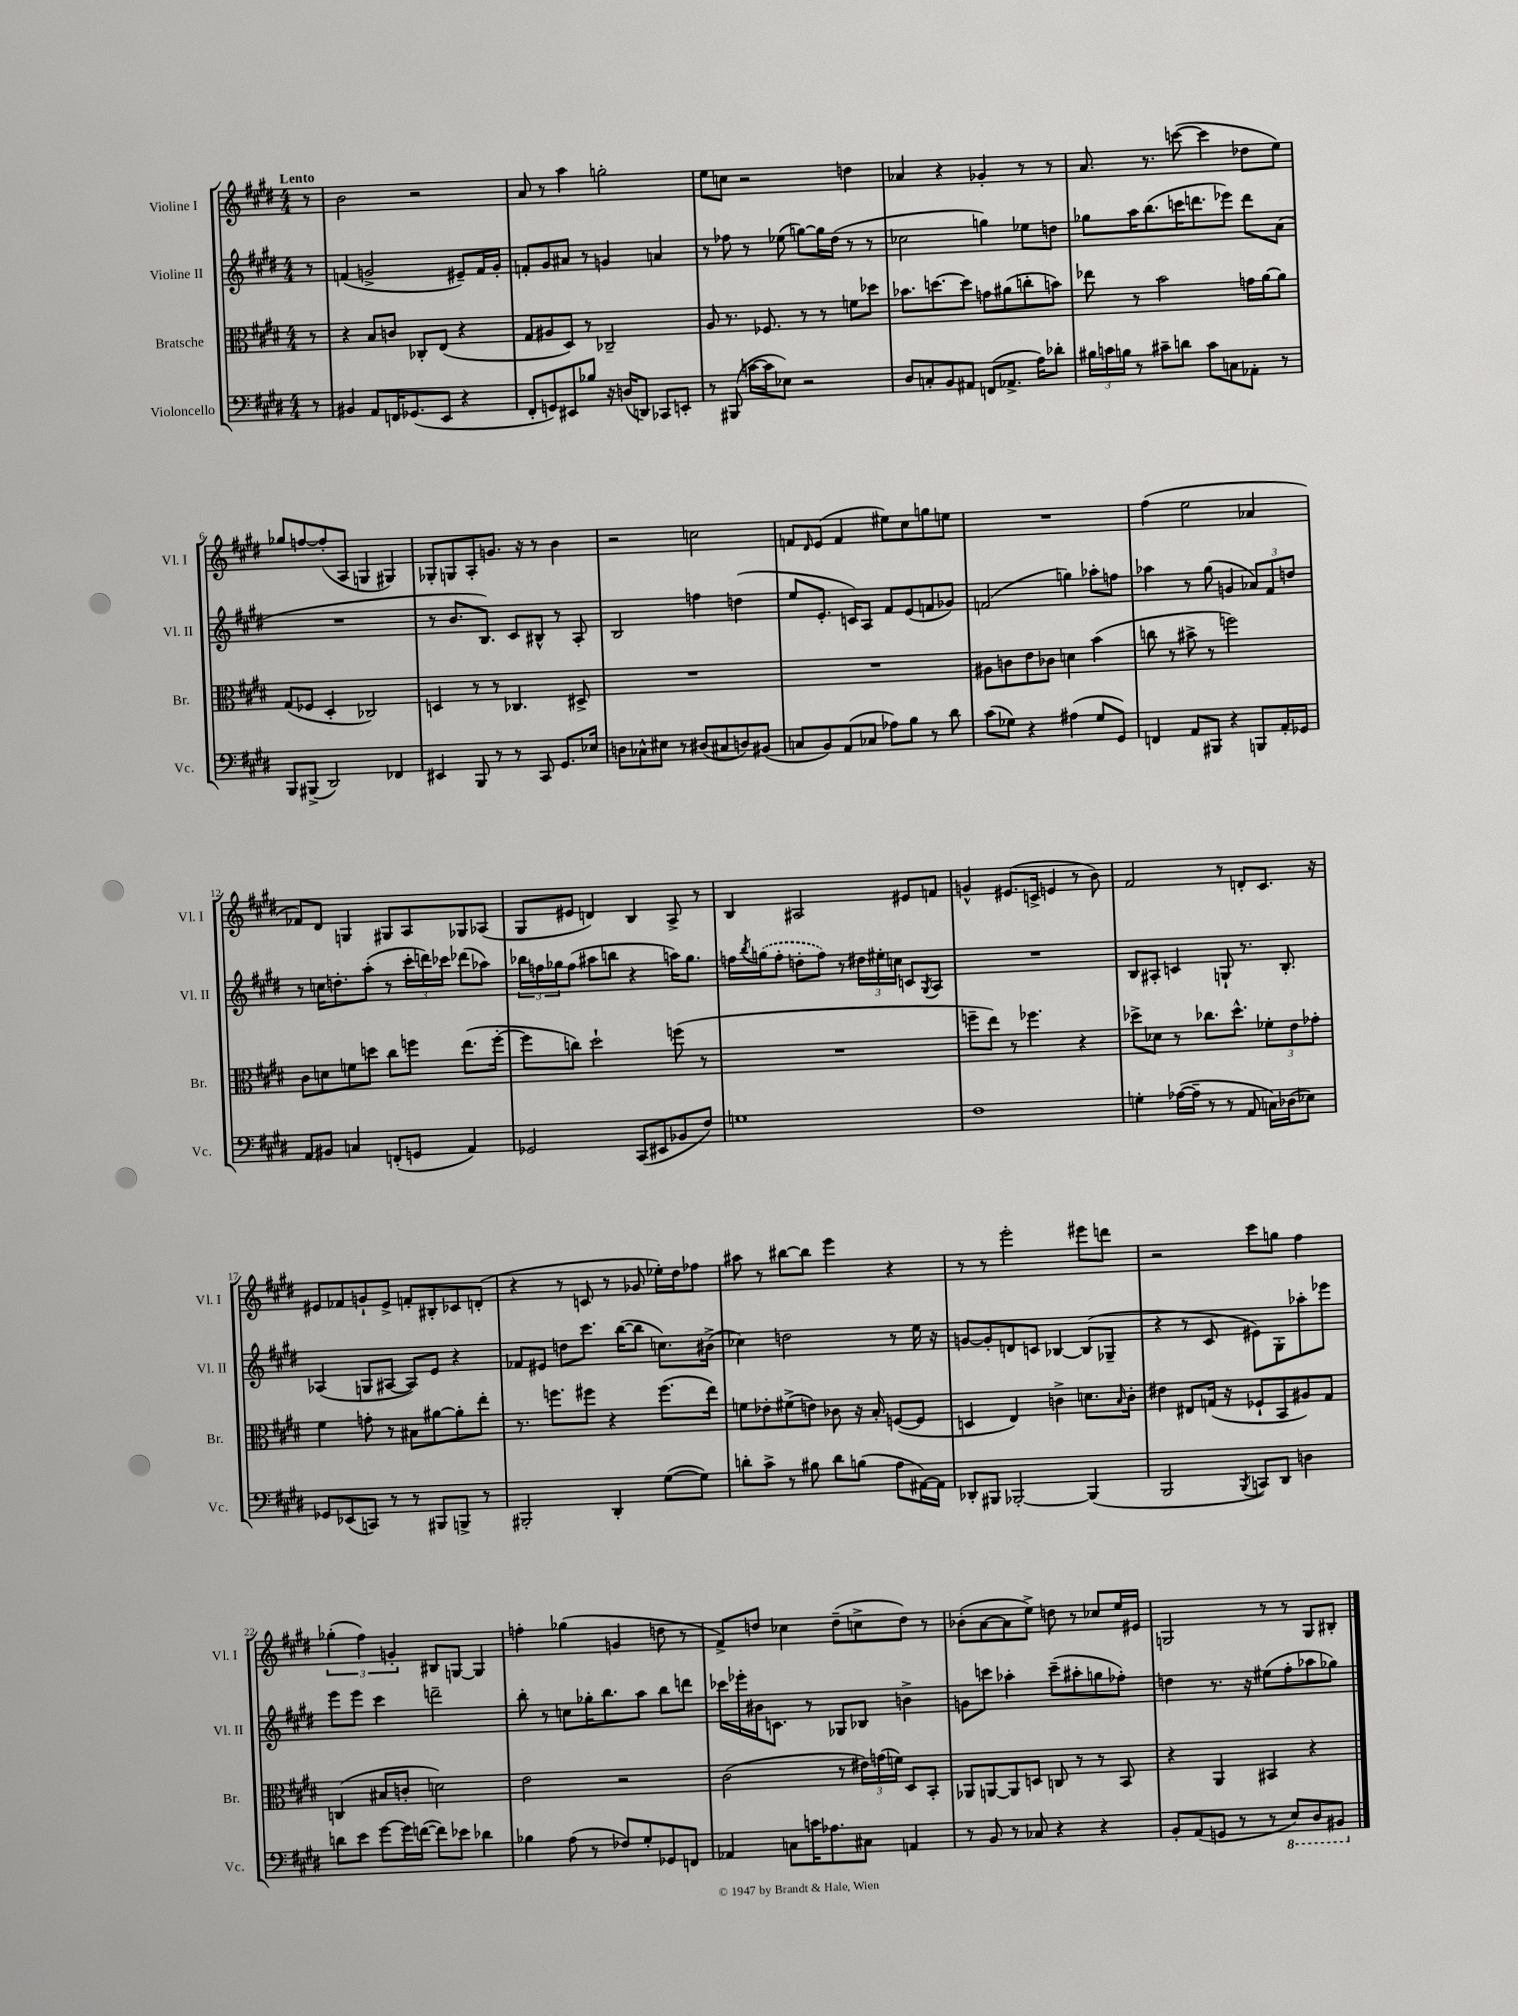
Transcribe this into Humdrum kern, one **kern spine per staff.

**kern	**kern	**kern	**kern
*staff4	*staff3	*staff2	*staff1
*clefF4	*clefC3	*clefG2	*clefG2
*k[f#c#g#d#]	*k[f#c#g#d#]	*k[f#c#g#d#]	*k[f#c#g#d#]
*M4/4	*M4/4	*M4/4	*M4/4
8r	8r	8r	8r
=	=	=	=
4BB#	4r	(4f	2b
8AA	8B	2g^	.
16FF	8c	.	.
(8.GG-	.	.	.
.	8C-'	.	2r
8EE	(8E	.	.
4r	4r	8e#~)	.
.	.	16f	.
.	.	16g'	.
=	=	=	=
8FF#'	8G#	8f'	8a
8GG)	8A#	8g#	8r
8EE#	8D#)	8a#	4aa
8B-	8r	8r	.
16r	2C-~	4g	2gg'
(16D	.	.	.
8DD)	.	.	.
8CC-	.	4a	.
8EE'	.	.	.
=	=	=	=
8r	8A	8r	8ee
(8BBB#	8.r	8ff-	8cc
[16c	.	8r	2r
16c]	8.F-	.	.
8E-)	.	(8ee-	.
2r	8r	[8gg)	.
.	8r	16gg]	.
.	.	(16dd#	.
.	8f	8r	4dd
.	8dd-	8r	.
=	=	=	=
8D#	8.b-	2cc-	4a-
8C'	.	.	.
.	[8.dd	.	.
8BB	.	.	4r
8AA#	8dd]	.	.
(8FF	8g	4gg)	4g-'
8.AA-^	(8a#	.	.
.	8cc'	8ee-	8r
16A)	.	.	.
8d-'	8b)	8dd	8r
=	=	=	=
24B#	8ee-	8gg-	8.a
24c	.	.	.
24B	.	.	.
8r	8r	16aa	.
.	.	(8.bb	8.r
8c#~	2b	.	.
8d	.	16ccc	([8ccc
.	.	8.ddd	.
8c#	.	.	4ccc]
8C	.	8eee-)	.
8AA-'	16g	8ddd	8dd-
.	[16a	.	.
8r	8a]	(8a	8ee)
=	=	=	=
8BBB	(8G#	1r	8gg-
(8BBB#^	8F-	.	[8ff
2DD#)	4D#'	.	(8ff']
.	.	.	8A
.	2C-)	.	4G
4FF-	.	.	4G#)
=	=	=	=
4EE#	4D	8r	8G-'
.	.	8.b	8G
8BBB	8r	.	8A'
.	.	8.B)	.
8r	8r	.	8.g
8r	4.C-	8c#	.
.	.	.	16r
8CC#	.	8B#^^	8r
8.GG#	.	8r	4b
.	8D#^	8A'	.
16E-	.	.	.
=	=	=	=
8D	1r	2B	2r
8C-^^	.	.	.
8E#	.	.	.
8r	.	.	.
(8D#	.	4ff	2cc
8C#	.	.	.
8D)	.	(4dd	.
(8BB#	.	.	.
=	=	=	=
8C	1r	8ee	8f
.	.	.	16qqd#
8BB)	.	8.e'	(8e
(8AA	.	.	4f
.	.	16c)	.
8C-	.	8A	.
8A-)	.	8f#	8ee#)
8B	.	(8e	8cc#
8r	.	8f	8gg
8d#	.	8g-)	8ee
=	=	=	=
(8c#	8A#	(2f	1r
8G-)	8c	.	.
4r	8e	.	.
.	8c-	.	.
(4A#	4d	4gg)	.
8G-	(4b	8aa-'	.
8GG#)	.	8ff	.
=	=	=	=
4FF	8cc	4aa-	(4ff#
.	8r	.	.
8AA	8b#^	8r	2ee
8BBB#	8r	(8gg#	.
4r	2ff)	4g	.
8BBB	.	12a-)	4a-
.	.	12f#	.
16AA'	.	.	.
.	.	12dd	.
16GG-	.	.	.
=	=	=	=
8AA	8c#	8r	8f-)
8BB#	8d	16cc	8d#
.	.	8.dd'	.
4C	8f	.	4G
.	8dd	(8aa'	.
(8FF'	8cc#	8r	8G#
8GG	8ff	24ccc#'	8A
.	.	24ddd)	.
.	.	24ccc-	.
4AA)	(8.ee	(8ddd-	8G-
.	.	8aa-)	(8A-
.	[16ff'	.	.
=	=	=	=
2GG-	8ff]	24bb-	8G#
.	.	24ff	.
.	.	24gg-	.
.	8cc)	(8ff	8e#
.	2dd#`	8aa#	4d)
.	.	8bb	.
(8CC#	.	4r	4B
8EE#	.	.	.
8BB-	(8ff	16aa)	8A^
.	.	8.gg-	.
8F#)	8r	.	8r
=	=	=	=
1G	1r	16ff	4B
.	.	8qbb	.
.	.	(16gg	.
.	.	8ff'	.
.	.	8dd'	2A#
.	.	8ff)	.
.	.	8r	.
.	.	24dd#	.
.	.	24ee#'	.
.	.	24cc	.
.	.	8c	8e#
.	.	8qG#	.
.	.	8A	8f
=	=	=	=
1F#	8ff~	1r	4g^^
.	8ee)	.	.
.	8r	.	(8.e#
.	4.ff-	.	.
.	.	.	16c^
.	.	.	4e
.	4r	.	8r
.	.	.	8b)
=	=	=	=
4G'	8dd-^	8B	2f#
.	8d-	8A#'	.
([16A-	8r	4c	.
16A-~]	.	.	.
8r	8.cc-	.	.
8r	.	8G`	8r
.	8.dd-^^	.	.
8AA	.	8.r	8d'
16C)	12f-'	.	8.c#
(16D-	.	8.B'	.
.	12e	.	.
8E-)	.	.	.
.	12g-'	.	.
.	.	.	16r
=	=	=	=
8GG-	4f#	(4A-	8e#
(8EE-	.	.	8f-
8CC)	8g'	8G	8g`
8r	8r	[8A#	8e#^
8r	8B#	8A#])	8f'
8BBB#	[8a#	8e	8B#'
8BBB^	8a#']	4r	8c-
8r	8ee'	.	(8d'
=	=	=	=
2BBB#'	8.r	8f-	4r
.	.	8e#	.
.	8.ff	.	.
.	.	8dd	8r
.	8ff#	8.ccc#	8c
4DD#'	4r	.	8r
.	.	([16bb	.
.	.	8bb]	8g-
([8G#	(8.ff#	8.cc)	16ee-')
.	.	.	16dd#
8G#])	.	.	8ff-
.	16ee)	(16b#^	.
=	=	=	=
8d'	8f	4cc-)	8aa#
8c#^	8e-'	.	8r
8r	(8f#^	2dd	[8bb#
8B#	8e)	.	8bb#]
8d	8c-	.	4eee
(8B	16r	.	.
.	16B'	.	.
8A	([8F	8r	4r
[16AA#)	8F]	16ee	.
16AA#]	.	16r	.
=	=	=	=
8DD-'	4D	[8g	8r
8BBB#	.	8g']	8r
[2BBB-'	4E)	8d	2eee'
.	.	8c	.
.	4c^	[4B-	.
(4BBB-]	8.d	(8B-]	8eee#
.	.	8G-~	8ddd
.	16qqB	.	.
.	16c'	.	.
=	=	=	=
2BBB	4e#	4r	2r
.	8E#	8r	.
.	(16G	8c#	.
.	16r	.	.
8qBBB	.	.	.
8CC)	8F-`	8e#)	8ccc#
8DD#	8BB	8G#'	8gg
4D	8A#)	8aa-'	4ff#
.	8G	8eee-	.
=	=	=	=
8d	(4C	8eee	(6gg-'
8e	.	8eee	.
.	.	.	6ff#)
[8g#	8B#	4ccc#	.
.	.	.	6g'
16g#]	8c'	.	.
([16f	.	.	.
8f])	2d)	2ddd~	8B#
8e-	.	.	[8G
4d-	.	.	4G]
=	=	=	=
4B-	2e	8bb'	4ff'
.	.	8r	.
(8A	.	8cc	(4gg-
8r	.	16gg-'	.
.	.	8.bb	.
8F-)	2r	.	4g
8G#'	.	8aa	.
8GG-	.	8bb	8dd
8FF	.	8ddd	8r
=	=	=	=
4AA-	(2c#	16ccc-	8f#^)
.	.	16eee-'	.
.	.	16b#	8dd
.	.	8.c	.
8C	.	.	4cc-
16c	.	8r	.
8.A-	.	.	.
.	8r	8G-	(8dd~
8C#	24e#)	8B-	8cc^
.	(24g	.	.
.	24f)	.	.
4AA	8D#	4b^	8dd)
.	8BB'	.	8r
=	=	=	=
8r	8AA-	8g	(8b-'
8BB	[8AA	8ccc	[8a
8r	8AA]	4aa-'	8a]
8C-	8D	.	8ee^)
4r	8C	(8ccc~	8dd
.	8r	8aa#'	8r
4r	8r	8gg	8cc-
.	8BB	8ff-')	16ee
.	.	.	16e#
=	=	=	=
8BB'	4r	4dd	2G
(8AA	.	.	.
8GG	4AA	8.r	.
8r	.	.	.
.	.	16r	.
8r	4BB#	(8ee#	8r
8EE)	.	8ff#'	8r
8DD#	4r	8aa-	8G
8BBB#	.	8gg-)	8B#'
==	==	==	==
*-	*-	*-	*-
